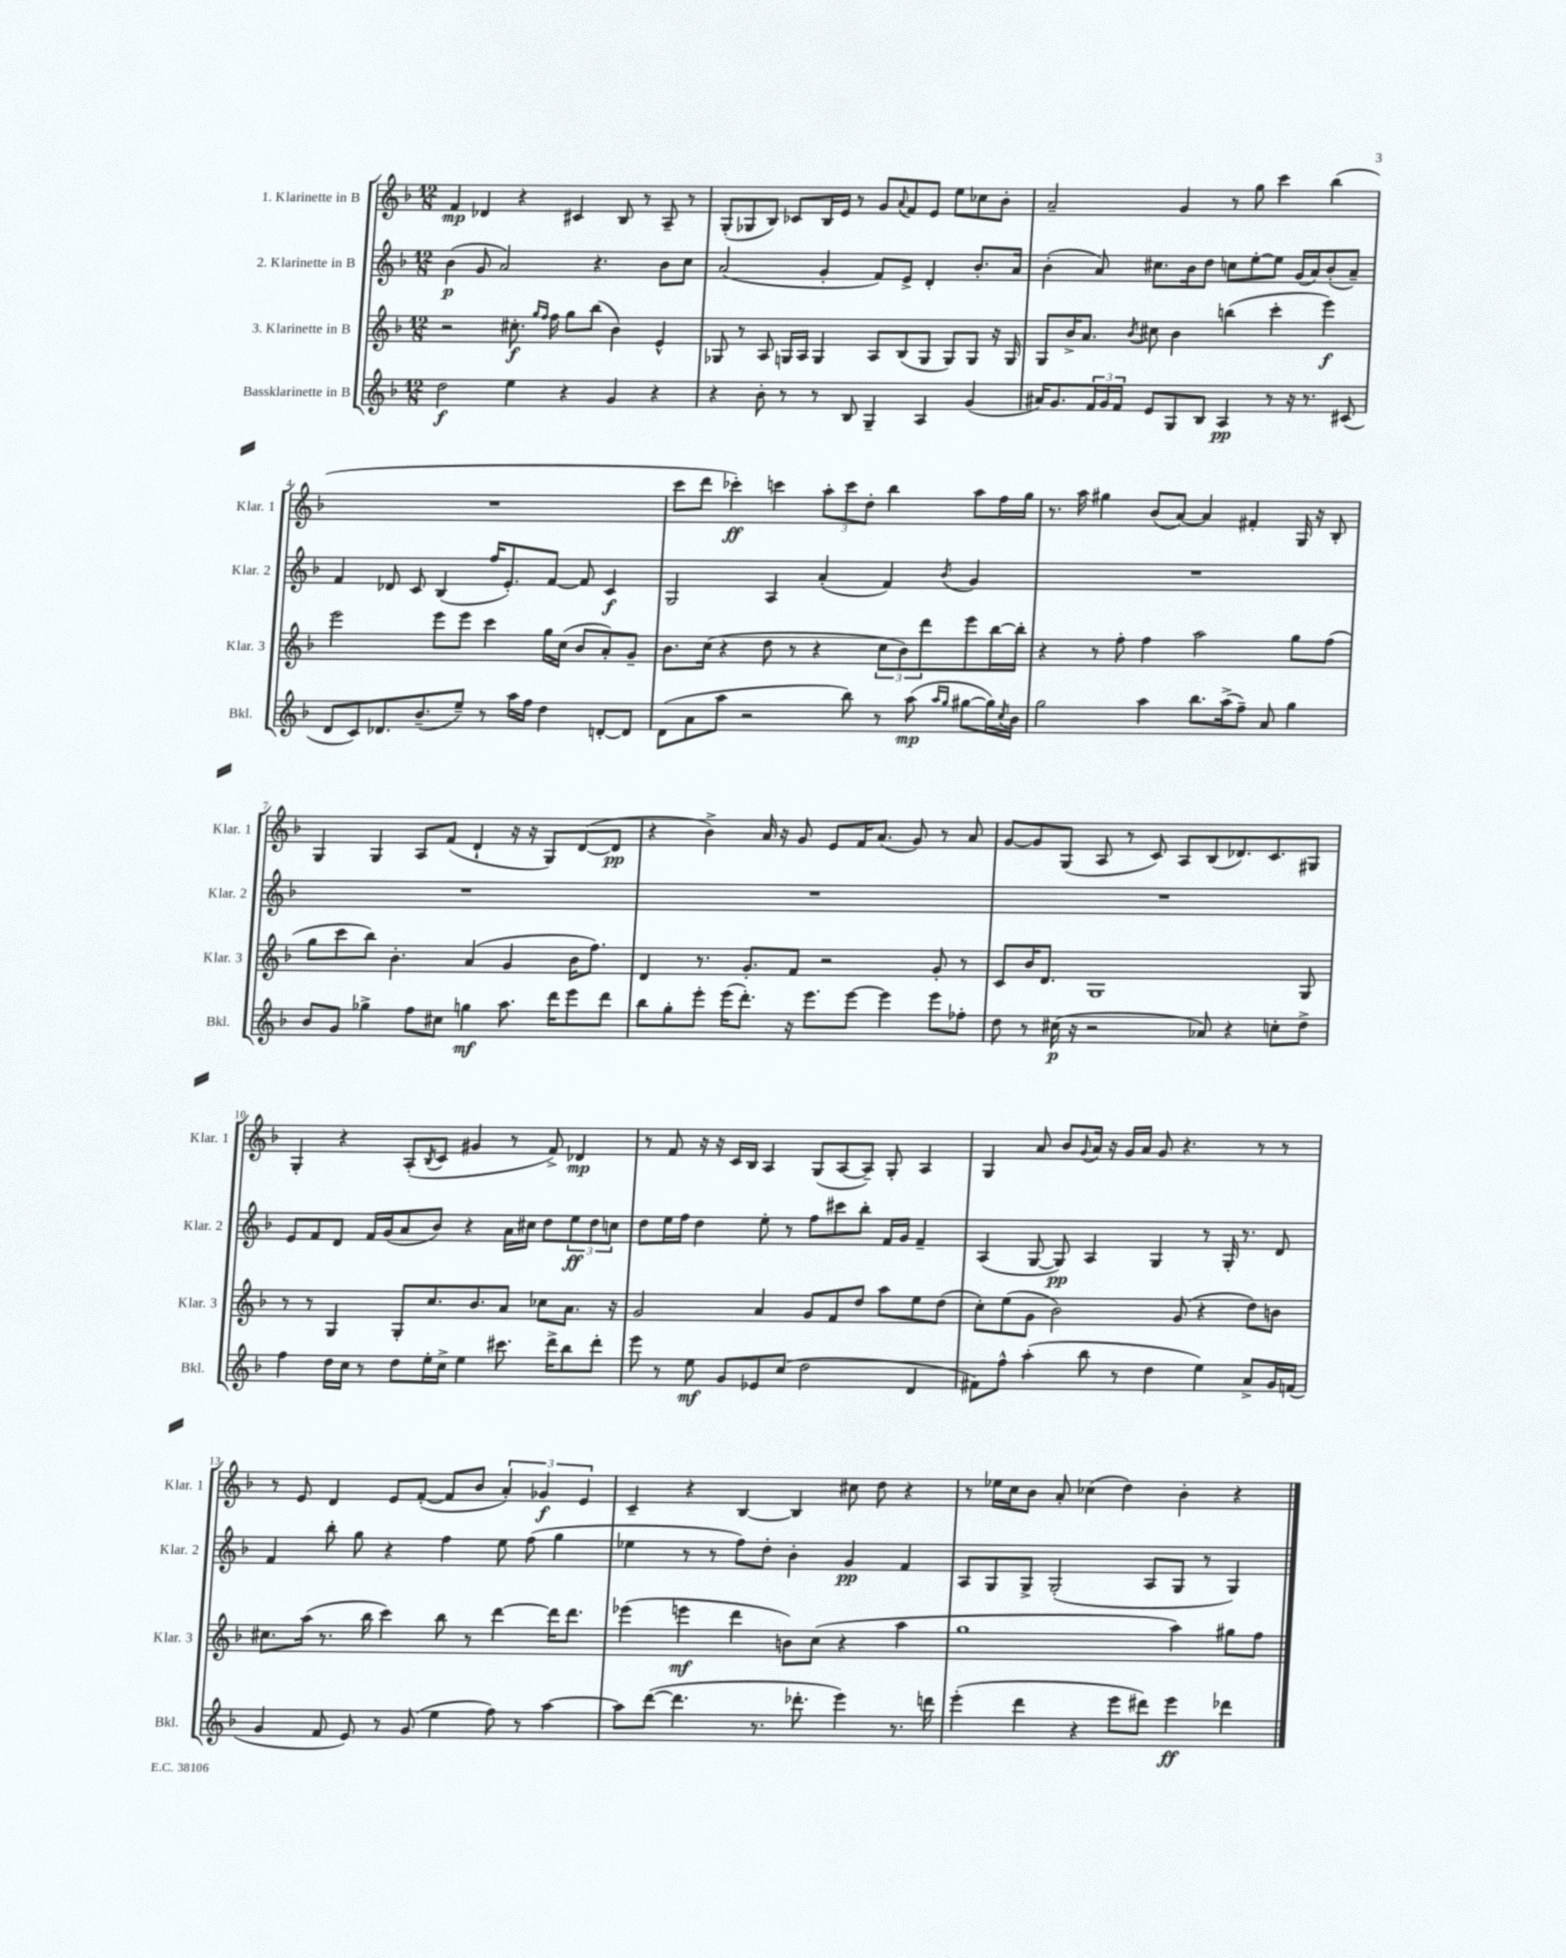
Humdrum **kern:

**kern	**kern	**kern	**kern
*staff4	*staff3	*staff2	*staff1
*clefG2	*clefG2	*clefG2	*clefG2
*k[b-]	*k[b-]	*k[b-]	*k[b-]
*M12/8	*M12/8	*M12/8	*M12/8
2dd	2r	(4b-	4f
.	.	8g	4d-
.	.	2a)	.
4ee	8.cc#'	.	4r
.	16qqgg	.	.
.	16qqff	.	.
.	16ff	.	.
4r	8gg	.	4c#
.	(8bb-	4.r	.
4g	4b-)	.	8B-
.	.	.	8r
4r	4e^^	8b-	8A~
.	.	8cc	8r
=	=	=	=
4r	8G-	(2a	(8G'
.	8r	.	8G-
8b-'	8A	.	8B-)
8r	16G	.	8c-
.	16A	.	.
8r	4G	4g'	16B-
.	.	.	16e
8B-	.	.	8r
4G~	8A	8f)	8g
.	.	.	8qqa
.	(8B-	8e^	8f
4A	8G	4d'	8e
.	8G)	.	8ee
(4g	8G	8.b-'	8cc-
.	16r	.	8b-'
.	16G	16a	.
=	=	=	=
16a#)	8G	(4b-'	2a~
8.g	.	.	.
.	16b-^	.	.
.	8.a	.	.
24f	.	8a)	.
24g	.	.	.
24f	.	.	.
.	8qb-	.	.
8e	8cc#	8.cc#	.
8G	4b-	.	4g
.	.	16b-	.
8B-	.	8dd	.
4A	(4bb	8cc	8r
.	.	[8ee'	8gg
8r	4ccc'	8ee]	4ccc
16r	.	(16g	.
8.r	.	16a)	.
.	4eee)	(8b-'	(4bb-
(8c#	.	8a~)	.
=	=	=	=
8d	2eee	4f	1.r
8c)	.	.	.
8.d-	.	8d-	.
.	.	8c	.
(8.b-~	.	.	.
.	8eee	(4B-	.
8ee~)	8eee	.	.
8r	4ccc	16ff	.
.	.	8.e')	.
16aa	.	.	.
16ff	.	.	.
4dd	16gg	[8f	.
.	(16cc	.	.
.	8b-	8f]	.
[8d'	8a')	4c	.
8d]	8g~	.	.
=	=	=	=
(8d	8.b-	2G	8ccc
8a	.	.	8ddd
.	(16cc	.	.
8aa	4r	.	4ccc-')
2r	.	.	.
.	8dd	4A	4ccc
.	8r	.	.
.	4r	(4a'	12aa'
.	.	.	12ccc
8bb-)	.	.	.
.	.	.	12dd'
8r	12cc	4f)	4bb-
.	12b-)	.	.
(8aa	.	.	.
.	12ddd	.	.
16qqaa	.	.	.
16qqgg	.	8qb-	.
[8gg#	8eee	4g	8aa
16gg#])	[16bb-	.	16ff
8qcc	.	.	.
16b-	16bb-']	.	16gg
=	=	=	=
2gg	4r	1.r	8.r
.	.	.	16aa
.	8r	.	4gg#
.	8ff'	.	.
4aa	4ff	.	(8b-
.	.	.	[8a)
8.bb-	2aa	.	4a]
(16aa^	.	.	.
8ff~)	.	.	4f#'
8a	.	.	.
4gg	8gg	.	16G
.	.	.	16r
.	(8ff	.	8B-'
=	=	=	=
8b-	8gg	1.r	4G
8g	8ccc	.	.
4gg-^	8bb-)	.	4G
.	4.b-'	.	.
8ff	.	.	8A
8cc#	.	.	(8f
4gg	(4a	.	4d`
8.aa	4g	.	16r
.	.	.	16r
.	.	.	8G)
16ddd	.	.	.
8eee	16b-	.	([8d
.	8.ff)	.	.
8ddd	.	.	8d]
=	=	=	=
8bb-	4d	1.r	4r
8gg'	.	.	.
8eee'	8.r	.	4b-^)
(16eee	.	.	.
8.ddd')	8.g'	.	.
.	.	.	16a
.	.	.	16r
16r	8f	.	8g
8.eee	.	.	.
.	2r	.	8e
[8eee	.	.	16f
.	.	.	(8.a
4eee]	.	.	.
.	.	.	8g)
8eee	8g'	.	8r
8ff-'	8r	.	8a
=	=	=	=
8dd	8c	1.r	[8g
8r	16b-	.	8g]
.	8.d	.	.
(16cc#	.	.	(8G
16r	.	.	.
2r	1G	.	8A
.	.	.	8r
.	.	.	8c)
.	.	.	8A
8a-)	.	.	(8B-
4r	.	.	8.d-)
.	.	.	8.c
8cc'	.	.	.
8dd^	8G	.	8G#
=	=	=	=
4ff	8r	8e	4G'
.	8r	8f	.
16dd	4G	8d	4r
16cc	.	.	.
8r	.	16f	.
.	.	(16g	.
8dd	8G'	8a	(8A'
.	.	.	8qB-
16ee'	8.cc	8b-)	8c
16cc^	.	.	.
4ee	.	4r	4g#
.	8.b-	.	.
8.ccc#	8a	16a	8r
.	.	16cc#	.
.	8cc-	8dd	8f^)
16ddd^	.	.	.
8bb-	8.a	12ee	4d-
.	.	12dd	.
8ddd'	.	.	.
.	.	12cc	.
.	16r	.	.
=	=	=	=
8eee	2g	8dd	8r
8r	.	16ee	8f
.	.	16ff	.
8ee	.	4dd	16r
.	.	.	16r
8g	.	.	16c
.	.	.	16B-
8e-	4a	8ee'	4A
(8cc	.	8r	.
2dd	8g	8ff	(8G
.	8f	8ccc#	[8A
.	8dd	8bb-'	8A~])
.	8aa	16f	8G'
.	.	16g	.
4d	8ee	4f~	4A
.	(8dd	.	.
=	=	=	=
8f#)	8cc')	(4A	4G
8ff^^	(8ee	.	.
(4aa'	8g	[8G	8a
.	2b-)	8G])	8b-
.	.	.	8qqg
8bb-	.	4A	16a
.	.	.	16r
8r	.	.	16g
.	.	.	16a
4dd	.	4G	8g
.	(8g	.	4.r
4ee)	4r	8r	.
.	.	16G'	.
.	.	8.r	.
8a^	8dd)	.	8r
16g	8b	8d	8r
(16f	.	.	.
=	=	=	=
4g	8.cc#	4f	8r
.	.	.	8e
.	(16aa	.	.
8f	8.r	8bb-'	4d
8e)	.	8gg	.
.	16bb-	.	.
8r	4ccc)	4r	8e
(8g	.	.	([8f'
4ee	8bb-	4ff	8f]
.	8r	.	8b-
8ff)	[4ddd	8ee	6a')
8r	.	(8ff	.
.	.	.	6g-
[4aa	16ddd]	4gg	.
.	8.ddd	.	.
.	.	.	6e
=	=	=	=
8aa]	(4eee-	4ee-	4c~
([8ddd	.	.	.
4.ddd]	4eee	8r	4r
.	.	8r	.
.	4ddd	8ff)	[4B-
8.r	.	8dd'	.
.	8b)	4b-'	4B-]
8.ddd-'	.	.	.
.	(8cc	.	.
4eee)	4r	4g	8cc#
.	.	.	8dd
8.r	4aa	4f	4r
16ddd	.	.	.
=	=	=	=
(4eee'	1gg	8A	8r
.	.	8G	16ee-
.	.	.	16cc
4ddd	.	8G^	8b-
.	.	(2G'	8a'
4r	.	.	(4cc-
8eee	.	.	4dd)
8ddd#)	.	8A	.
4eee	4aa)	8G	4b-'
.	.	8r	.
4ddd-	8gg#	4G)	4r
.	8ff	.	.
==	==	==	==
*-	*-	*-	*-
